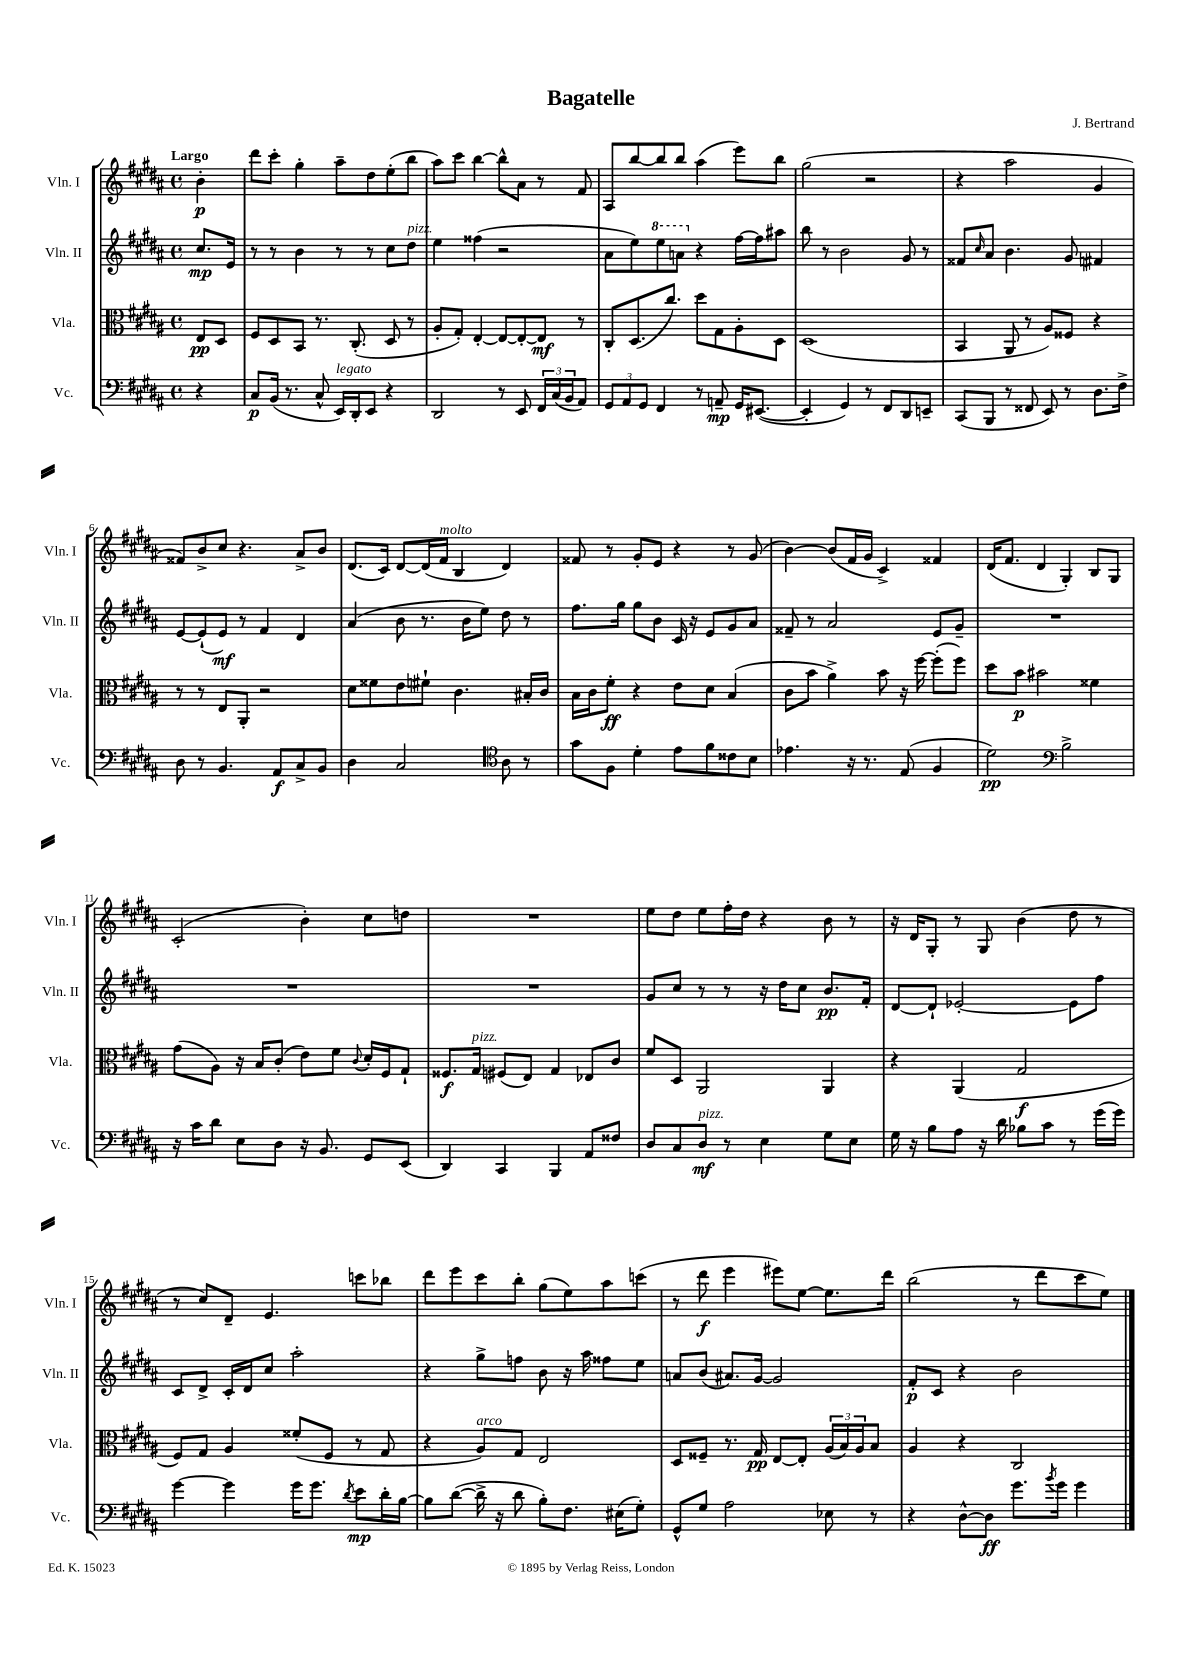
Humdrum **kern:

**kern	**kern	**kern	**kern
*staff4	*staff3	*staff2	*staff1
*clefF4	*clefC3	*clefG2	*clefG2
*k[f#c#g#d#a#]	*k[f#c#g#d#a#]	*k[f#c#g#d#a#]	*k[f#c#g#d#a#]
*M4/4	*M4/4	*M4/4	*M4/4
*met(c)	*met(c)	*met(c)	*met(c)
4r	8E/L	8.cc#/L	4b'\
.	8D#/J	.	.
.	.	16e/Jk	.
=	=	=	=
8C#/L	8F#/L	8r	8ddd#\L
(16BB/Jk	8D#/	8r	8ccc#'\J
8.r	.	.	.
.	8BB/J	4b\	4gg#'\
8C#^^/	8.r	.	.
16EE/LL)	.	8r	8aa#~\L
16DD#'/J	(8.C#'/	.	.
8EE/J	.	8r	8dd#\
4r	8D#/	8cc#\L	(8ee'\
.	8r	8dd#\J	8bb\J
=	=	=	=
2DD#/	8A#'/L	4ee\	8aa#\L)
.	8G#'/J)	.	8ccc#\J
.	[4E'/	(4ff##\	[4bb\
8r	8E/_L	2r	8bb^^\]L
8EE/	8E'/_	.	8a#\J
24FF#/LL	8E/]J	.	8r
(24C#/	.	.	.
24BB/J	.	.	.
8AA#/J)	8r	.	8f#/
=	=	=	=
12GG#/L	8C#'/L	8a#\L	8A#/L
12AA#/	.	.	.
.	(8.D#/	8ee\)	[8bb/
12GG#/J	.	.	.
4FF#/	.	8eee\	8bb/]
.	8.cc#/J)	.	.
.	.	8aa\J	8bb/J
8r	8dd#\L	4r	(4aa#\
8AA~/	8G#\	.	.
16GG#/LK	8A#'\	[16ff#\LL	8eee\L)
([8.EE#/J	.	16ff#\]J	.
.	8D#\J	8aa#\J	8bb\J
=	=	=	=
4EE#'/]	(1D#	8bb\	(2gg#\
.	.	8r	.
4GG#/)	.	2b\	.
8r	.	.	2r
8FF#/L	.	.	.
8DD#/	.	8g#/	.
8EE~/J	.	8r	.
=	=	=	=
(8CC#/L	4BB/	8f##/L	4r
.	.	16qqcc#/	.
8BBB/J	.	8a#/J	.
8r	8AA#/	4.b\	2aa#\
8FF##/	8r	.	.
8EE/)	8A#/L)	.	.
8r	8F##/J	8g#/	.
8.D#\L	4r	4f#/	4g#/
16F#^\Jk	.	.	.
=	=	=	=
8D#\	8r	[8e/L	8f##/L)
8r	8r	(8e`/]	8b^/
4.BB/	8E/L	8e/J)	8cc#/J
.	8AA#'/J	8r	4.r
.	2r	4f#/	.
8AA#/L	.	.	.
8C#^/	.	4d#/	8a#^/L
8BB/J	.	.	8b/J
=	=	=	=
4D#\	8d#\L	(4a#/	(8.d#/L
.	8f##\	.	.
.	.	.	16c#/Jk)
2C#/	8e\	8b\	[8d#/L
.	8f#`\J	8.r	(16d#/]L
.	.	.	16f#/JJ
.	4.c#\	.	4B/
.	.	16b\LK	.
.	.	8ee\J)	.
*clefC4	*	*	*
8A#\	.	8dd#\	4d#/)
8r	16B#'/LL	8r	.
.	16c#/JJ	.	.
=	=	=	=
8g#\L	16B\LL	8.ff#\L	8f##/
.	16c#\J	.	.
8F#\J	8f#'\J	.	8r
.	.	16gg#\Jk	.
4d#'\	4r	8gg#\L	8g#'/L
.	.	8b\J	8e/J
8e\L	8e\L	16c#/	4r
.	.	16r	.
8f#\	8d#\J	8e/L	.
8c##\	(4B/	8g#/	8r
8B\J	.	8a#/J	(8g#/
=	=	=	=
4.e-\	8c#\L	8f##~/	[4b\)
.	8b\J	8r	.
.	4a#^\)	2a#/	(8b/]L
16r	.	.	16f#/L
8.r	.	.	16g#/JJ
.	8b\	.	4c#^/)
(8E/	16r	.	.
.	[16ff#\	.	.
4F#/	(8ff#'\]L	8e/L	4f##/
.	8ff#\J)	8g#~/J	.
=	=	=	=
2d#\)	8dd#\L	1r	(16d#/LK
.	.	.	8.f#/J
.	8b\J	.	.
.	2b#\	.	4d#/
*clefF4	*	*	*
2B^\	.	.	4G#'/)
.	4f##\	.	8B/L
.	.	.	8G#/J
=	=	=	=
16r	(8g#\L	1r	(2c#'/
16c#\LK	.	.	.
8d#\J	8A#\J)	.	.
8E\L	16r	.	.
.	16B/LK	.	.
8D#\J	(8c#'/J	.	.
16r	8e\L)	.	4b'\)
8.BB/	.	.	.
.	8f#\J	.	.
.	8qqc#/	.	.
8GG#/L	16d#'/LL	.	8cc#\L
.	16F#/J	.	.
(8EE/J	8G#`/J	.	8dd\J
=	=	=	=
4DD#/)	8.F##/L	1r	1r
.	16G#/Jk	.	.
4CC#/	(8F#/L	.	.
.	8E/J)	.	.
4BBB/	4G#/	.	.
8AA#/L	8E-/L	.	.
8F##/J	8c#/J	.	.
=	=	=	=
8D#/L	8f#/L	8g#/L	8ee\L
8C#/	8D#/J	8cc#/J	8dd#\J
8D#/J	2AA#/	8r	8ee\L
8r	.	8r	16ff#'\L
.	.	.	16dd#\JJ
4E\	.	16r	4r
.	.	16dd#\LK	.
.	.	8cc#\J	.
8G#\L	4AA#/	8.b/L	8b\
8E\J	.	.	8r
.	.	16f#'/Jk	.
=	=	=	=
16G#\	4r	[8d#/L	16r
16r	.	.	16d#/LK
8B\L	.	8d#`/]J	8G#'/J
8A#\J	(4AA#/	[2e-'/	8r
16r	.	.	8G#/
16d#\	.	.	.
8B-\L	2G#/	.	(4b\
8c#\J	.	.	.
8r	.	8e-\]L	8dd#\
(16g#\LL	.	8ff#\J	8r
16g#\JJ)	.	.	.
=	=	=	=
[4g#\	8F#/L)	8c#/L	8r
.	8G#/J	8d#^/J	8cc#/L)
4g#\]	4A#/	16c#'/LL	8d#~/J
.	.	16d#/J	.
.	.	8cc#/J	4.e/
16g#\LK	(8f##'/L	2aa#'\	.
8.g#\J	.	.	.
.	8F#/J	.	.
8qd#/	.	.	.
8e\L	8r	.	8ccc\L
16d#'\L	8G#/	.	8bb-\J
[16B\JJ	.	.	.
=	=	=	=
8B\]L	4r	4r	8ddd#\L
([8d#\J	.	.	8eee\
16d#^\]	8A#/L)	8gg#^\L	8ccc#\
16r	.	.	.
8d#\	8G#/J	8ff\J	8bb'\J
8B'\L)	2E/	8b\	(8gg#\L
8.F#\J	.	16r	8ee\)
.	.	16aa#\	.
.	.	8ff##\L	8aa#\
(16E#\LK	.	.	.
8G#'\J)	.	8ee\J	(8ccc\J
=	=	=	=
8GG#^^/L	8D#/L	8a/L	8r
8G#/J	8F##~/J	(8b/J	8ddd#\
2A#\	8.r	8.a#/L)	4eee\
.	16G#/	[16g#/Jk	.
.	[8E/L	2g#/]	8eee#\L)
.	8E'/]J	.	[8ee\J
8E-\	(24A#/LL	.	8.ee\]L
.	24B/)	.	.
.	24A#/J	.	.
8r	8B/J	.	.
.	.	.	16ddd#\Jk
=	=	=	=
4r	4A#/	8f#'/L	(2bb\
.	.	8c#/J	.
[8D#^^\L	4r	4r	.
8D#\]J	.	.	.
8.g#\L	2C#/	2b\	8r
.	.	.	8ddd#\L
8qb/	.	.	.
16g#\Jk	.	.	.
4g#\	.	.	8ccc#\
.	.	.	8ee\J)
==	==	==	==
*-	*-	*-	*-
